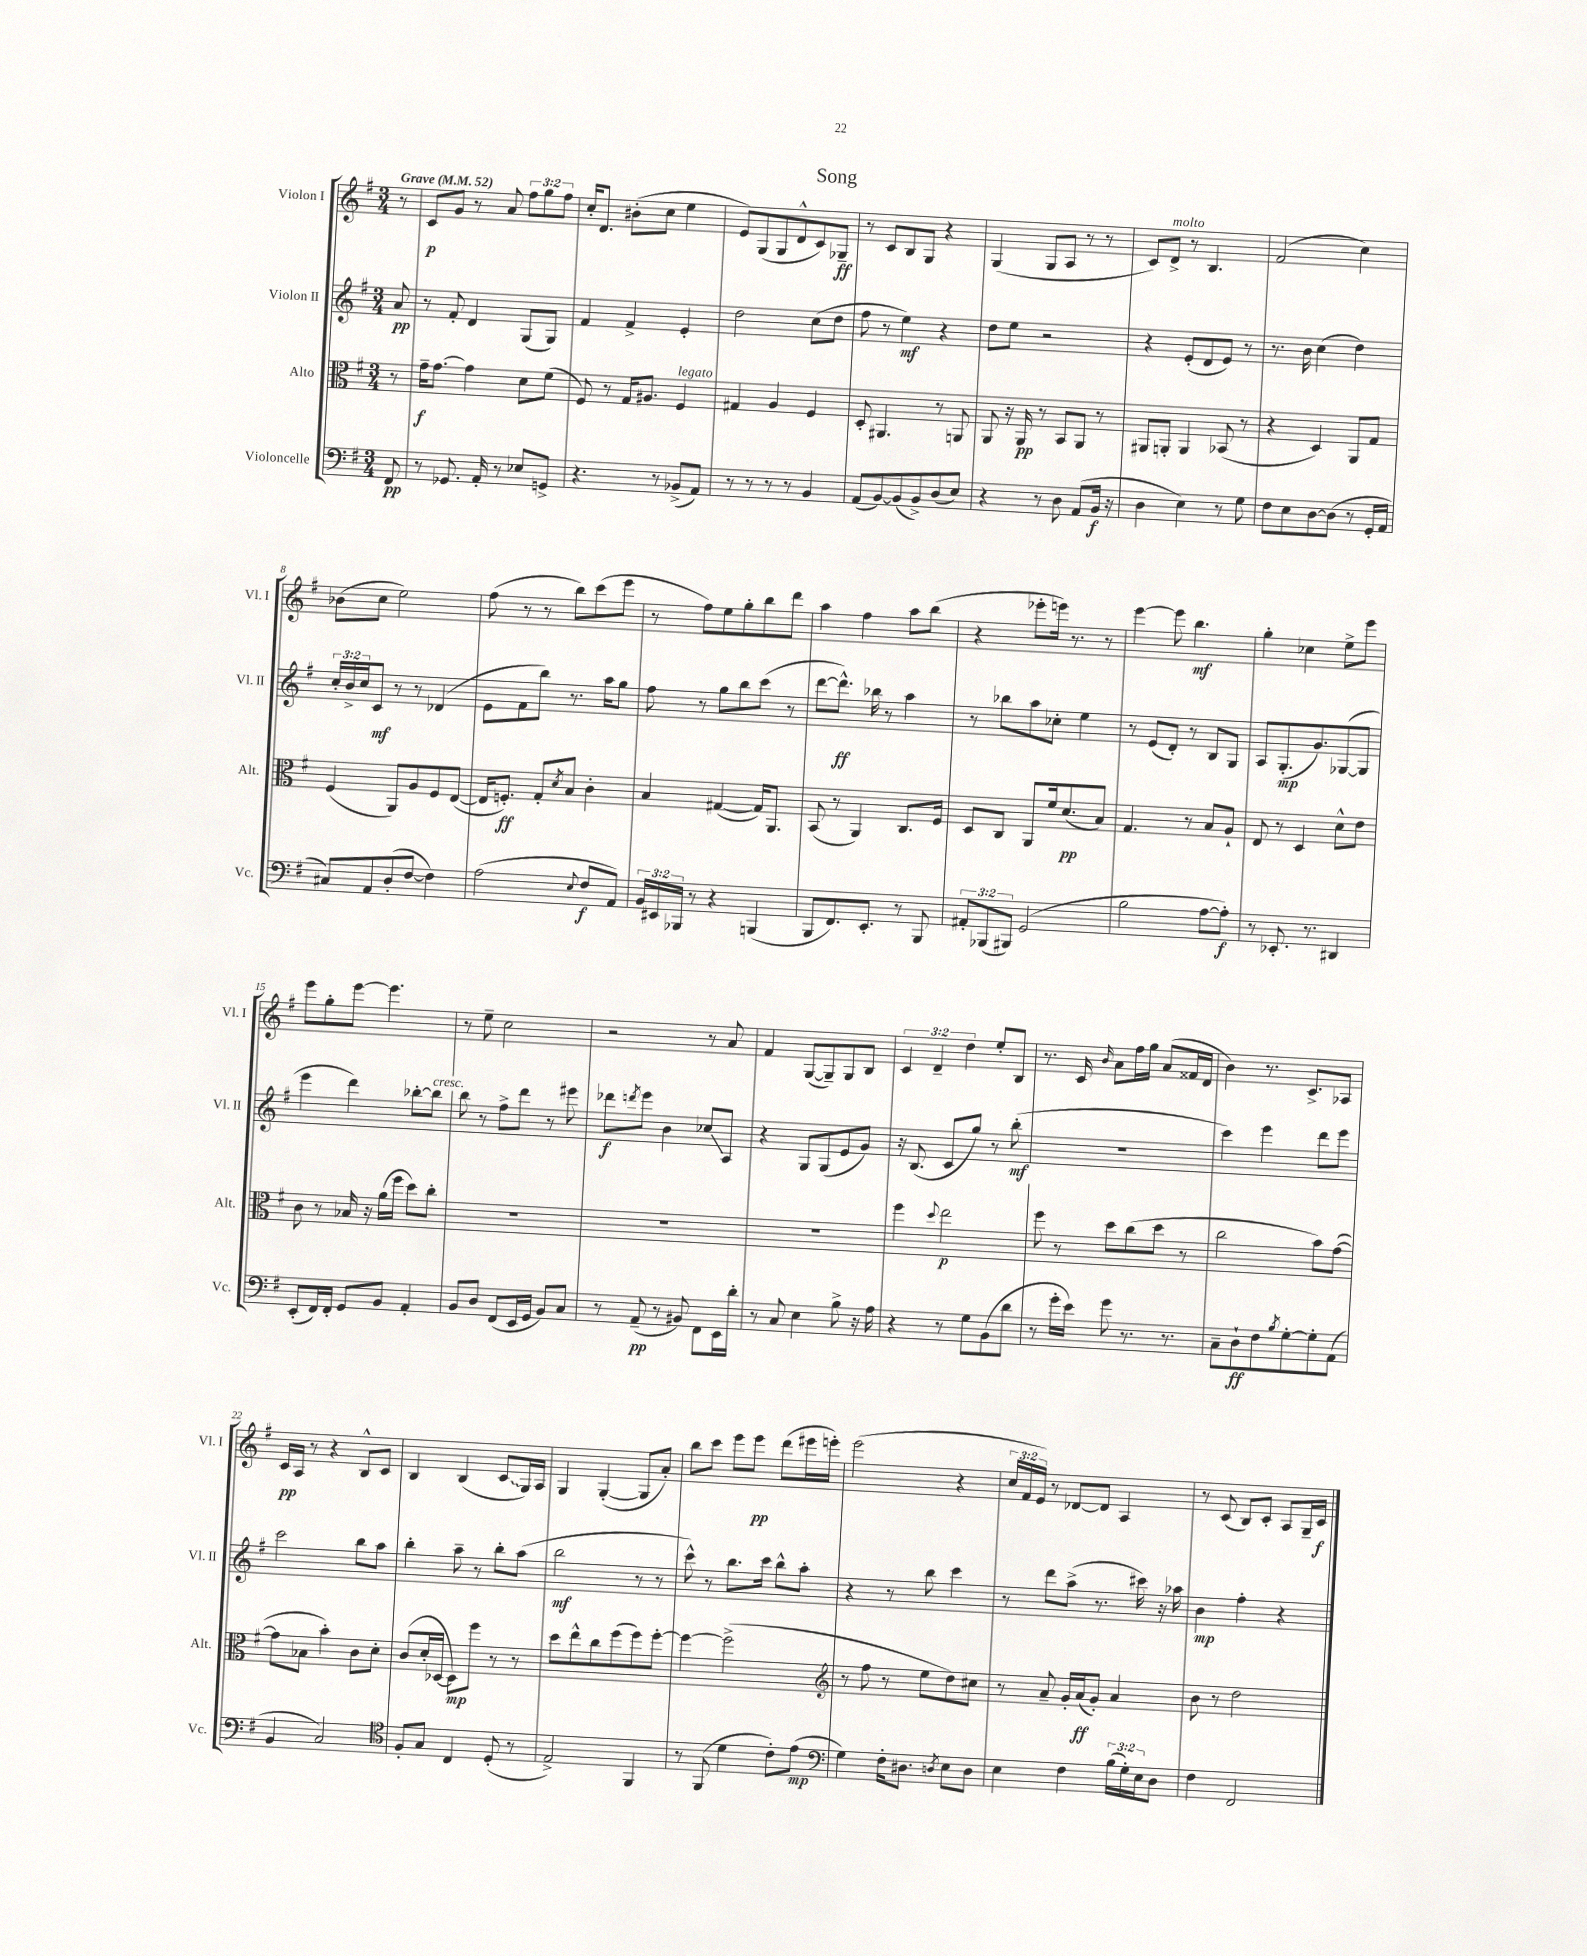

**kern	**kern	**kern	**kern
*staff4	*staff3	*staff2	*staff1
*clefF4	*clefC3	*clefG2	*clefG2
*k[f#]	*k[f#]	*k[f#]	*k[f#]
*M3/4	*M3/4	*M3/4	*M3/4
*MM52	*MM52	*MM52	*MM52
8FF#/	8r	8a/	8r
=	=	=	=
8r	16g~\LK	8r	8c/L
.	[8.g\J	.	.
8.GG-/	.	8f#'/	8g/J
.	4g\]	4d/	8r
16AA'/	.	.	.
8r	.	.	8a/
8E-/L	8d\L	(8G/L	12ff#\L
.	.	.	12gg\
8GG^/J	(8f#\J	8G/J)	.
.	.	.	12ff#\J
=	=	=	=
4.r	8F#/)	4f#/	16cc'/LK
.	.	.	8.d/J
.	8r	.	.
.	16G/LK	4f#^/	(8b#'\L
.	8.A#/J	.	.
8r	.	.	8cc\J
(8BB-^/L	4F#/	4e'/	4ee\
8AA/J)	.	.	.
=	=	=	=
8r	4G#/	2dd\	8e/L)
8r	.	.	(8G/
8r	4A/	.	8G/
8r	.	.	8d^^/
4BB/	4F#/	(8cc\L	8c/)
.	.	8dd\J	8G-~/J
=	=	=	=
(8AA/L	8D'/	8ff#\	8r
[8BB/)	4.AA#/	8r	8c/L
(8BB/]	.	4ee\)	8B/
8BB^/)	.	.	8G/J
(8D/	8r	4r	4r
8E/J)	8AA/	.	.
=	=	=	=
4r	8AA/	8dd\L	(4G/
.	16r	8ee\J	.
.	16AA/	.	.
8r	8r	2r	8G/L
8D\	8BB/L	.	8A/J
(8AA/L	8AA/J	.	8r
16BB/Jk	8r	.	8r
16r	.	.	.
=	=	=	=
4D\	8AA#/L	4r	8c/L)
.	8AA'/J	.	8d^/J
4E\)	4AA/	(8e'/L	8r
.	.	8d/	4.B/
8r	(8BB-/	8e/J)	.
8G\	8r	8r	.
=	=	=	=
8F#\L	4r	8.r	(2f#/
8E\	.	.	.
.	.	16b\	.
[8D\	4D/)	(4cc\	.
(8D\]J	.	.	.
8r	8AA/L	4dd\)	4cc\)
16GG'/LL	8G/J	.	.
16AA/JJ	.	.	.
=	=	=	=
8C#/L)	(4F#/	24cc'/LL	(8b-\L
.	.	24b^/	.
.	.	24cc/J	.
8AA/	.	8c/J	8cc\J
(8D'/	8AA/L)	8r	2ee\)
[8F#/J	8A/	8r	.
4F#\])	8F#/	(4d-/	.
.	([8E/J	.	.
=	=	=	=
(2A\	16E/]LK	8e\L	(8ff#\
.	8.F'/J)	.	.
.	.	8f#\	8r
.	8G'/L	8bb\J)	8r
.	8qd/	.	.
.	8B/J	8.r	8bb\L)
8qqE/	.	.	.
8F#/L	4c'\	.	(8ccc\
.	.	16aa\LK	.
8AA/J)	.	8gg\J	8eee\J
=	=	=	=
24BB/LL	4B/	8ff#\	8r
24EE#/	.	.	.
24BBB-/JJ	.	.	.
8r	.	8r	8ff#\L)
4r	([4G#/	8gg\L	8ee\
.	.	8bb\	8gg'\
(4BBB/	16G#/]LK)	(8ccc\J	8bb\
.	8.AA/J	.	.
.	.	8r	8ddd\J
=	=	=	=
8BBB/L	(8BB/	[8ddd\L	4aa\
8.FF#/)	8r	8.ddd^^\]J)	.
.	4AA/)	.	4ff#\
8.EE'/J	.	16bb-\	.
.	.	8r	.
8r	8.C/L	4aa\	8aa\L
8BBB/	.	.	(8bb\J
.	16F#/Jk	.	.
=	=	=	=
12AA#'/L	8D/L	8r	4r
(12BBB-/	.	.	.
.	8C/J	8bb-\L	.
12BBB#/J)	.	.	.
(2GG/	8AA/L	8aa\	8eee-'\L
.	16f#/k	8cc-'\J	16eee\Jk)
.	(8.d/	.	8.r
.	.	4ee\	.
.	8B/J)	.	8r
=	=	=	=
2B\	4.G/	8r	[4eee\
.	.	(8e/L	.
.	.	8d'/J)	8eee\]
.	8r	8r	4.bb\
[8A\L	8B/L	8B/L	.
8A'\]J)	8A`/J	8G/J	.
=	=	=	=
8r	8E/	8A/L	4gg'\
8.EE-'/	8r	(8.G'/	.
.	4D/	.	4cc-\
8.r	.	8.g/)	.
4DD#/	8d^^\L	([8G-/	8ee^\L
.	8e\J	8G-/]J	8eee\J
=	=	=	=
(8EE'/L	8c\	4eee\	8eee\L
16FF#/L)	8r	.	8gg'\
16FF#'/JJ	.	.	.
8GG/L	16B-/	4ddd\)	[8eee\J
.	16r	.	.
8BB/J	(16a\LL	.	4.eee\]
.	16ff#\JJ	.	.
4AA'/	8dd\L)	[8bb-'\L	.
.	8cc'\J	8bb-\]J	.
=	=	=	=
8BB/L	2.r	8bb\	8r
8D/J	.	8r	8ee~\
(8FF#/L	.	8ff#^\L	2cc\
16EE/L	.	8ddd\J	.
16GG/JJ	.	.	.
8BB/L)	.	8r	.
8C/J	.	8eee#\	.
=	=	=	=
8r	2.r	8ddd-\L	2r
.	.	8qddd/	.
(8AA~/	.	8eee\J	.
8r	.	4b\	.
8BB#/)	.	.	.
8FF#\L	.	8cc-/L	8r
16EE\L	.	8A/J	8a/
16d'\JJ	.	.	.
=	=	=	=
8r	2.r	4r	4f#/
8C/	.	.	.
4E\	.	8G/L	([8G/L
.	.	(8G/	8G~/])
8B^\	.	8e/	8G/
16r	.	8g/J)	8B/J
16A\	.	.	.
=	=	=	=
4r	4ff#\	16r	6c/
.	.	(8.B/	.
.	.	.	6d~/
.	8qqdd/	.	.
8r	2ee\	8c/L	.
.	.	.	6dd\
8G\L	.	8gg/J)	.
(8BB\	.	8r	8ee'/L
8d\J	.	(8bb'\	8B/J
=	=	=	=
8r	8ff#\	2.r	8.r
16g'\LL	8r	.	.
16e\JJ)	.	.	16c/
.	.	.	16qqb/
8g\	8dd\L	.	8a\L
8.r	(8cc\	.	16ff#\L
.	.	.	16gg\JJ
.	8dd\J	.	(8a/L
8.r	.	.	.
.	8r	.	16f##/L
.	.	.	16d/JJ
=	=	=	=
8C~\L	2cc\	4ccc\)	4b\)
8D`\	.	.	.
8F#\	.	4eee\	8.r
8qB/	.	.	.
[8G'\	.	.	.
.	.	.	8.c^/L
8G'\]	8b\L)	8ddd\L	.
(8AA\J	([8g\J	8eee\J	8A-/J
=	=	=	=
4BB/	8g\]L	2ccc\	16c/LL
.	.	.	16A/JJ
.	8B-\J	.	8r
2C/)	4b'\)	.	4r
.	8c\L	8bb\L	8B^^/L
.	8d'\J	8aa\J	8c/J
=	=	=	=
*clefC4	*	*	*
8F#'/L	(8c/L	4bb'\	4B/
8G/J	16d'/L	.	.
.	[16D-/JJ	.	.
4C/	8D-\]L)	8aa~\	(4B/
.	8ff#\J	8r	.
(8D'/	8r	8bb'\L	8c/L
8r	8r	(8aa\J	16G/L)
.	.	.	16A/JJ
=	=	=	=
2E^/)	8dd\L	2bb\	4G/
.	8ee^^\	.	.
.	8cc\	.	([4G'/
.	(8ff#\	.	.
4FF#/	8ff#\)	8r	8G/]L
.	[8ff#'\J	8r	8a'/J)
=	=	=	=
8r	4ff#\_	8ccc^^\)	8bb\L
(8FF#/	.	8r	8ccc\J
4d\	(2ff#^\]	8.bb\L	8eee\L
.	.	.	8eee\J
.	.	16ccc\Jk	.
8c'\L)	.	8bb^^\L	(8ddd\L
(8e\J	.	8aa'\J	16eee#\L
.	.	.	16eee'\JJ)
=	=	=	=
*clefF4	*clefG2	*	*
4G\)	8r	4r	(2eee\
.	8ff#\	.	.
16F#'\LK	8r	8r	.
8.D#\J	.	.	.
.	8ee\L	8bb\	.
8qD/	.	.	.
8E\L	8dd\)	4ccc\	4r
8D\J	8cc#\J	.	.
=	=	=	=
4E\	8r	8r	24cc/LL
.	.	.	24f#/
.	.	.	24e/JJ)
.	8a~/	8ddd\L	8r
4F#\	16g'/LL	(8aa^\J	[8d-/L
.	(16a/J	.	.
.	8g'/J)	8.r	8d-/]J
(24B\LL	4a/	.	4A/
24G'\)	.	.	.
.	.	16ccc#\)	.
24E\J	.	.	.
8D\J	.	16r	.
.	.	16aa-\	.
=	=	=	=
4F#\	8b\	4b\	8r
.	8r	.	(8c/
2FF#/	2dd\	4ff#'\	8B/L)
.	.	.	8c'/J
.	.	4r	8A/L
.	.	.	16G~/L
.	.	.	16c/JJ
==	==	==	==
*-	*-	*-	*-
